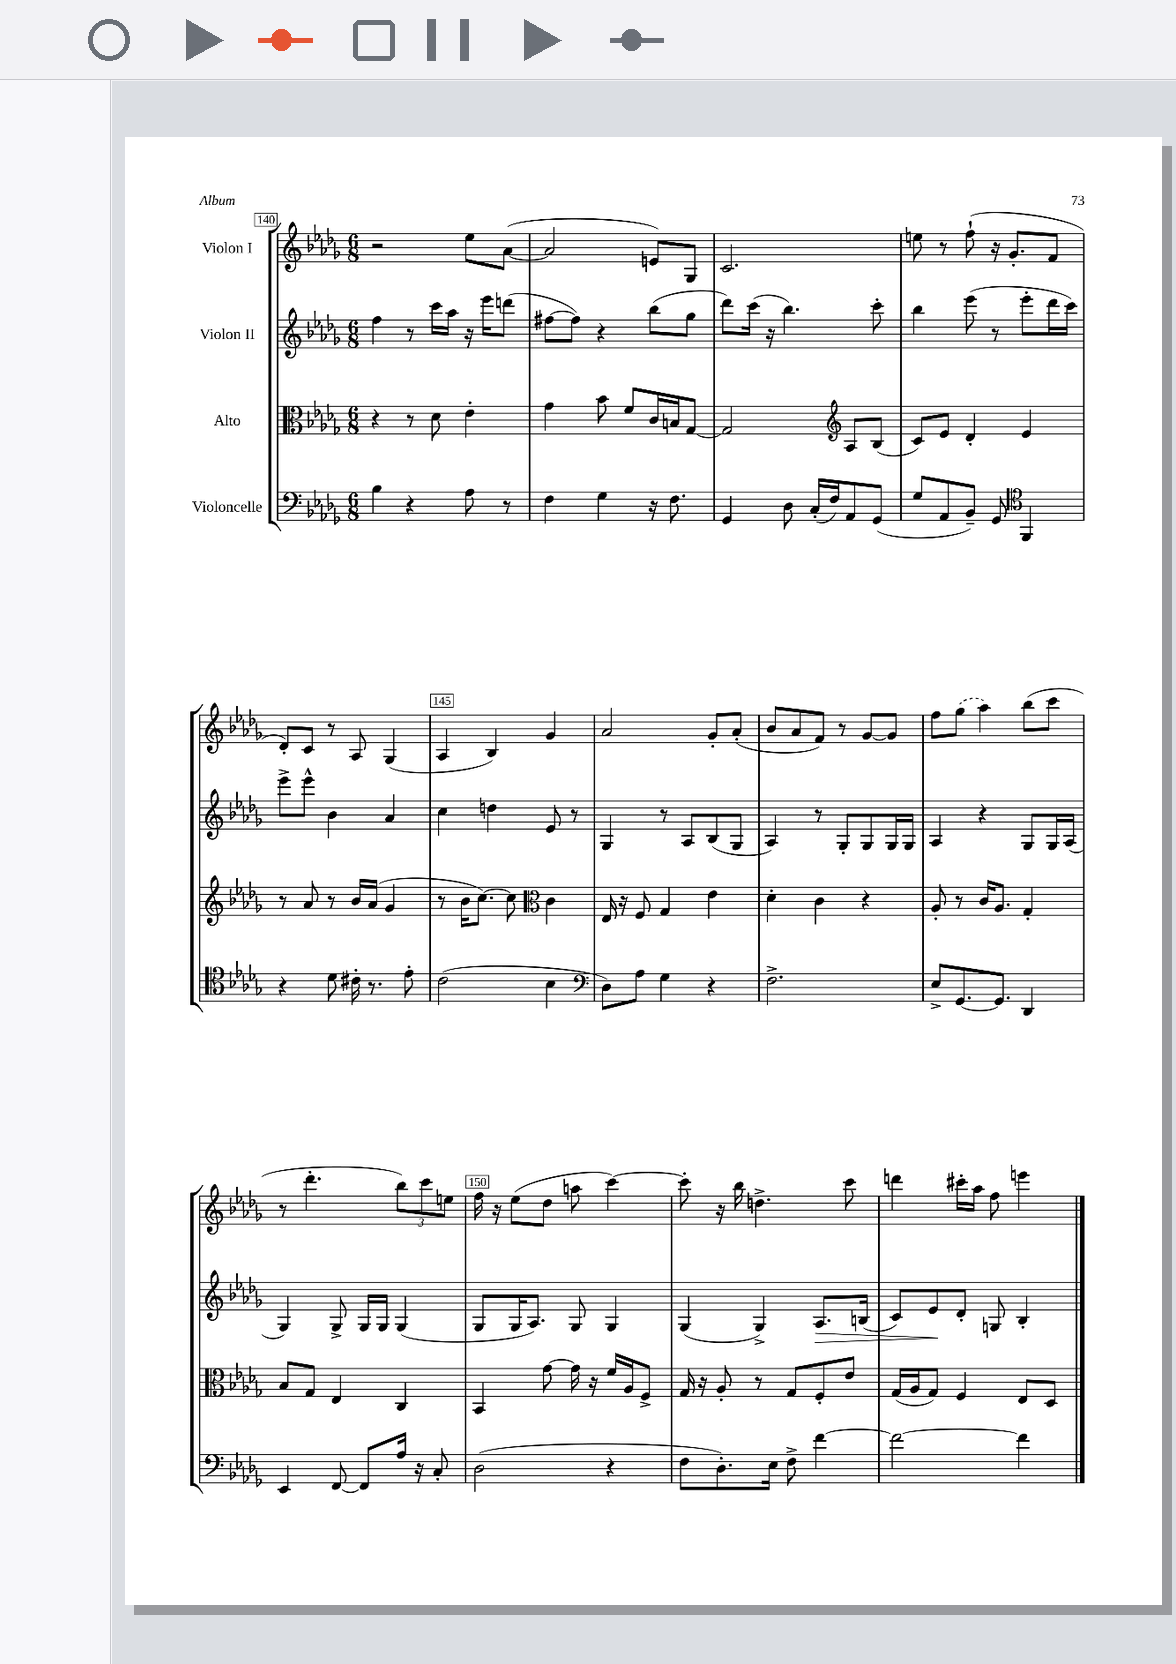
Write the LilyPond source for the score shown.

<<
\new StaffGroup <<
\new Staff = "s0" \with { instrumentName = "Violon I" } {
    \clef treble \key des \major \numericTimeSignature \time 6/8
    r2 ees''8 aes'8~( |
    aes'2 e'8) ges8 |
    c'2. |
    e''8 r8 f''8-!( r16 ges'8.-. f'8 |
    des'8-.) c'8 r8 aes8 ges4( |
    aes4 bes4) ges'4 |
    aes'2 ges'8-. aes'8-.( |
    bes'8 aes'8 f'8) r8 ges'8~ ges'8 |
    f''8 \once \slurDashed ges''8( aes''4) bes''8( c'''8 |
    r8 des'''4.-. \tuplet 3/2 { bes''8) c'''8 e''8 } |
    f''16 r16 ees''8( des''8 a''8 c'''4~) |
    c'''8-. r16 bes''16 d''4.-> c'''8 |
    d'''4 cis'''16-. aes''16 f''8 e'''4 \bar "|." |
}
\new Staff = "s1" \with { instrumentName = "Violon II" } {
    \clef treble \key des \major \numericTimeSignature \time 6/8
    f''4 r8 c'''16 aes''16 r16 ees'''16 d'''8( |
    fis''8~ fis''8) r4 bes''8( ges''8 |
    des'''8) c'''16( r16 bes''4.) c'''8-. |
    bes''4 ees'''8( r8 ees'''8-. des'''16 c'''16) |
    ees'''8-> ees'''8-^ bes'4 aes'4 |
    c''4 d''4 ees'8 r8 |
    ges4 r8 aes8 bes8( ges8 |
    aes4) r8 ges8-. ges8 ges16 ges16 |
    aes4 r4 ges8 ges16 aes16( |
    ges4) ges8-> ges16 ges16 ges4( |
    ges8 ges16 aes8.) ges8 ges4 |
    ges4( ges4->) aes8.\> b16( |
    c'8) ees'8\! des'8-. g8 bes4-. \bar "|." |
}
\new Staff = "s2" \with { instrumentName = "Alto" } {
    \clef alto \key des \major \numericTimeSignature \time 6/8
    r4 r8 des'8 ees'4-. |
    ges'4 bes'8 f'8 c'16 b16 ges8~ |
    ges2 \clef treble aes8 bes8( |
    c'8) ees'8 des'4-. ees'4 |
    r8 aes'8 r8 bes'16 aes'16( ges'4 |
    r8 bes'16 c''8.~) c''8 \clef alto c'4 |
    ees16 r16 f8 ges4 ees'4 |
    des'4-. c'4 r4 |
    aes8-. r8 c'16 aes8. ges4-. |
    bes8 ges8 ees4 c4 |
    bes,4 ges'8~ ges'16 r16 f'16 aes16 f8-> |
    ges16 r16 aes8-. r8 ges8 f8-. ees'8 |
    ges16( aes16 ges8) f4 ees8 des8 \bar "|." |
}
\new Staff = "s3" \with { instrumentName = "Violoncelle" } {
    \clef bass \key des \major \numericTimeSignature \time 6/8
    bes4 r4 aes8 r8 |
    f4 ges4 r16 f8. |
    ges,4 des8 c16-.( f16) aes,8 ges,8( |
    ges8 aes,8 bes,8--) ges,8 \clef tenor f,4 |
    r4 des'8 cis'16-. r8. ees'8-. |
    c'2( bes4 |
    \clef bass des8) aes8 ges4 r4 |
    f2.-> |
    ees8-> ges,8.~ ges,8. des,4 |
    ees,4 f,8~ f,8 aes16 r16 c8-. |
    des2( r4 |
    f8 des8.-.) ees16 f8-> f'4~ |
    f'2~ f'4 \bar "|." |
}
>>
>>
\layout { \context { \Score currentBarNumber = #140 \override BarNumber.break-visibility = ##(#f #t #t) barNumberVisibility = #(every-nth-bar-number-visible 5) \override BarNumber.stencil = #(make-stencil-boxer 0.1 0.3 ly:text-interface::print) } }
